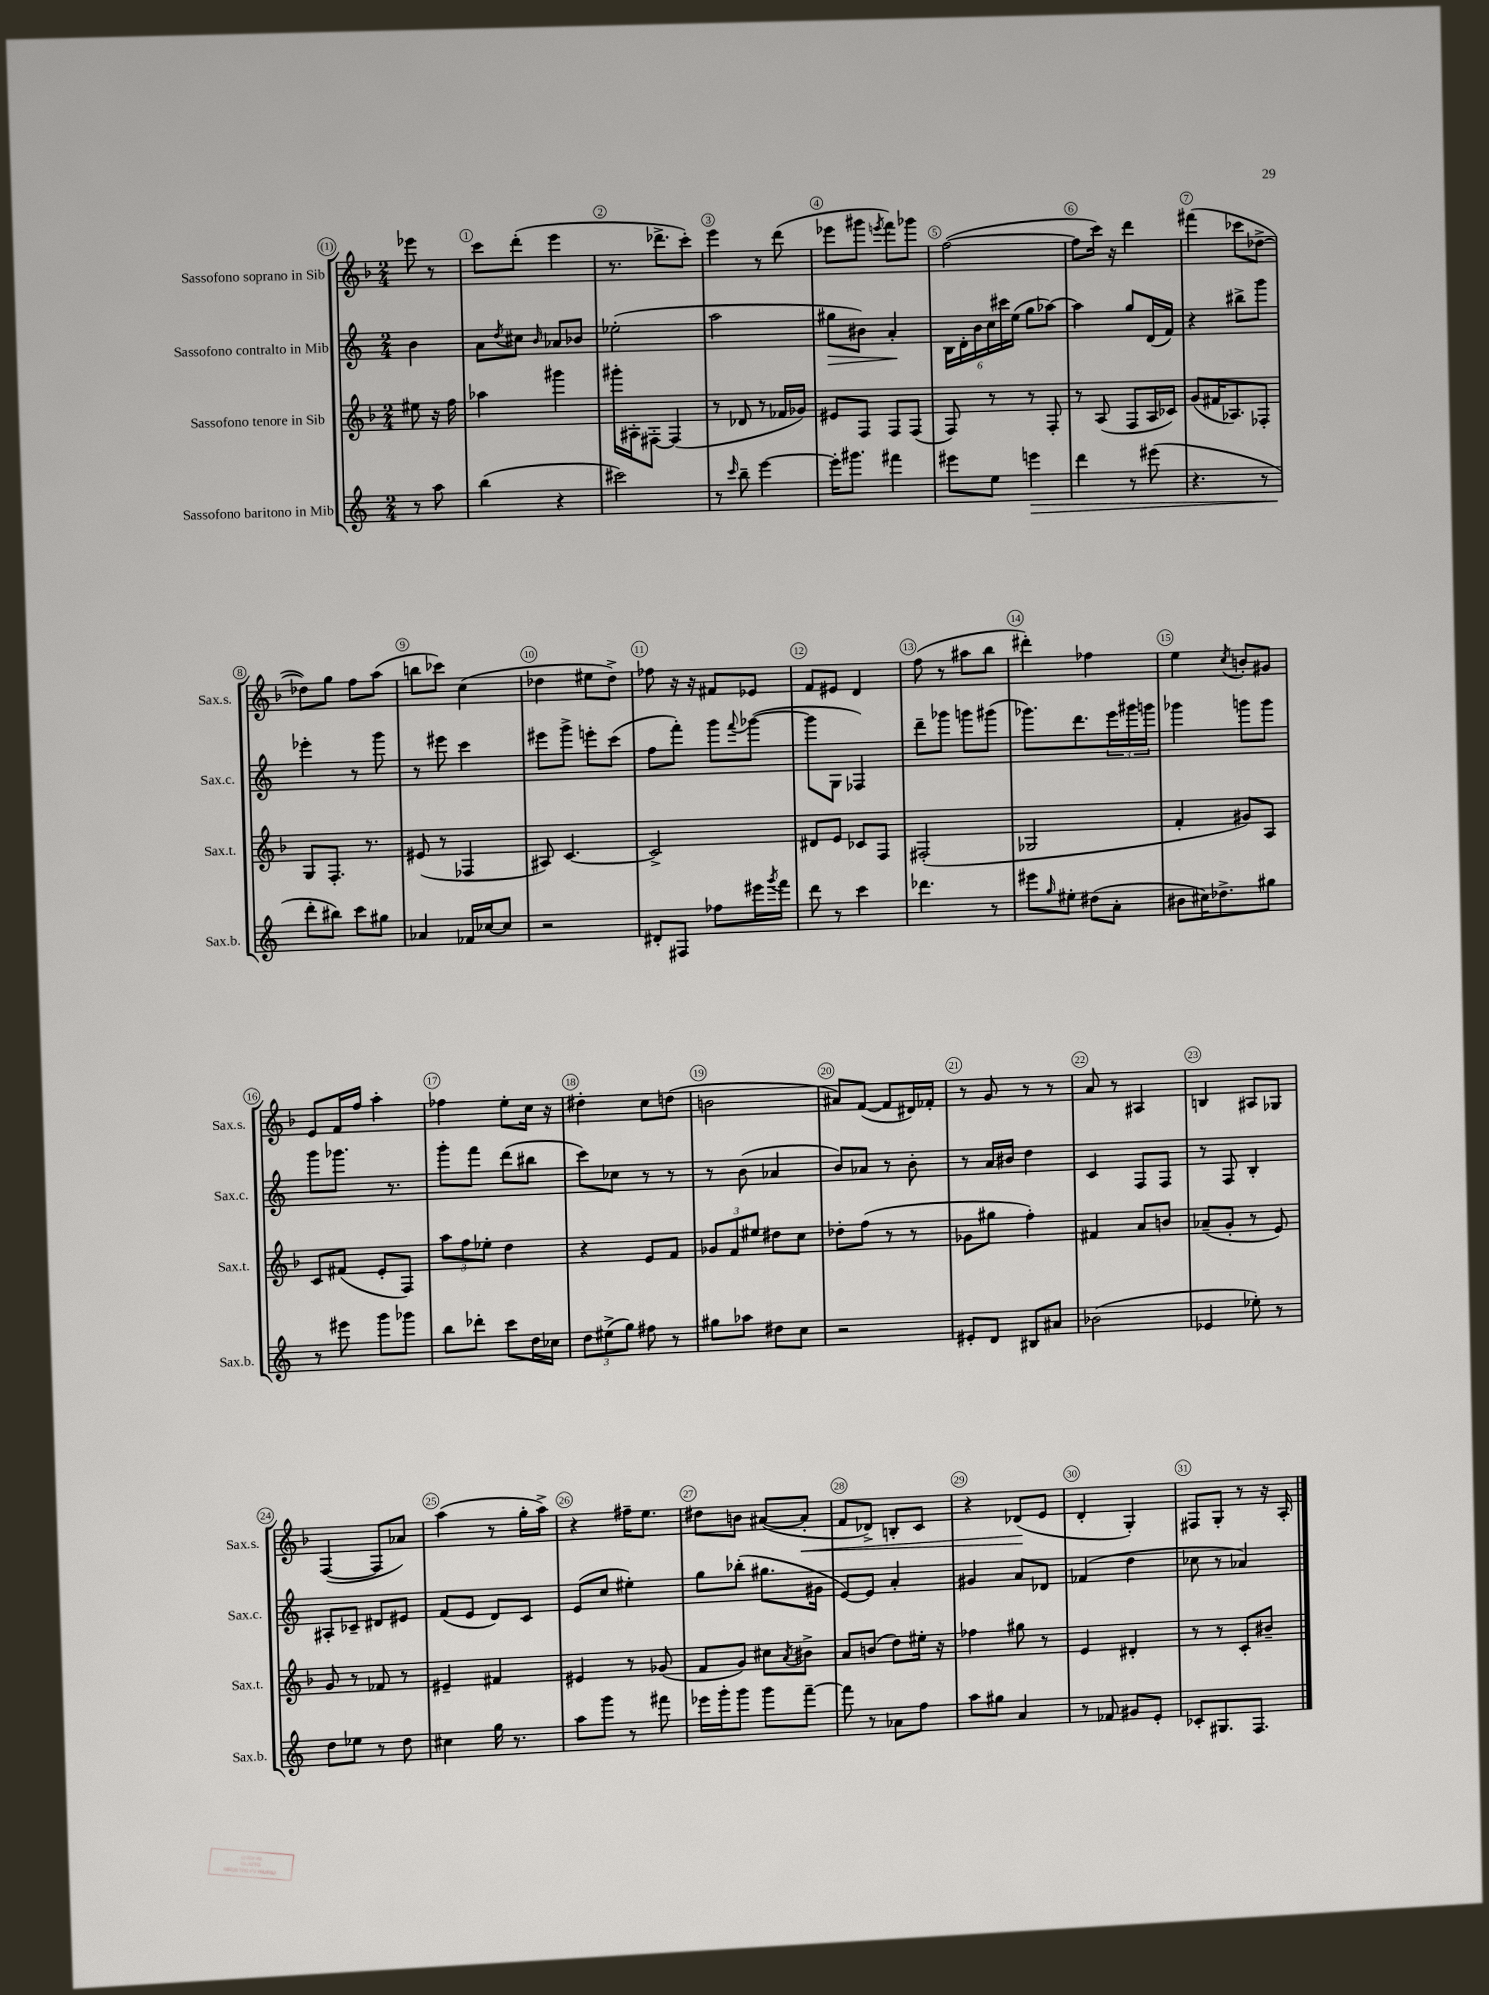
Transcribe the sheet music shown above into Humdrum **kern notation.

**kern	**dynam	**kern	**kern	**dynam	**kern	**dynam
*part4	*part4	*part3	*part2	*part2	*part1	*part1
*staff4	*staff4	*staff3	*staff2	*staff2	*staff1	*staff1
*I"Sassofono baritono in Mib	*	*I"Sassofono tenore in Sib	*I"Sassofono contralto in Mib	*	*I"Sassofono soprano in Sib	*
*I'Sax.b.	*	*I'Sax.t.	*I'Sax.c.	*	*I'Sax.s.	*
*clefG2	*	*clefG2	*clefG2	*	*clefG2	*
*k[]	*	*k[b-]	*k[]	*	*k[b-]	*
*M2/4	*	*M2/4	*M2/4	*	*M2/4	*
=	=	=	=	=	=	=
8r	.	8ee#X\	4b\	.	8eee-X\	.
8aa\	.	16r	.	.	8r	.
.	.	16ff\	.	.	.	.
=1	=1	=1	=1	=1	=1	=1
(4bb\	.	4aa-X\	8a\L	.	8ccc\L	.
.	.	.	8qdd/	.	.	.
.	.	.	8cc#X\J	.	(8ddd'\J	.
.	.	.	16qqb/	.	.	.
4r	.	4ggg#X\	8a-X/L	.	4eee\	.
.	.	.	8b-X/J	.	.	.
=2	=2	=2	=2	=2	=2	=2
2ccc#X\)	.	16ggg#X'\LL	(2ee-X'\	.	8.r	.
.	.	16A#X'\J	.	.	.	.
.	.	[8F#X'\J	.	.	.	.
.	.	.	.	.	8.ddd-X^\L	.
.	.	(4F#/]	.	.	.	.
.	.	.	.	.	8ccc'\J)	.
=3	=3	=3	=3	=3	=3	=3
8r	.	8r	2aa\	.	4eee\	.
16qqccc/	.	.	.	.	.	.
8bb~\	.	8d-X/	.	.	.	.
[4eee\	.	8r	.	.	8r	.
.	.	16f-X/LL	.	.	(8ddd\	.
.	.	16g-X/JJ)	.	.	.	.
=4	=4	=4	=4	=4	=4	=4
!	!	!	!	!LO:HP:b	!	!
16eee'\KL]	.	8e#X/L	8gg#X\L	>	8eee-X\L	.
8.ggg#X\J	.	.	.	.	.	.
.	.	8F/J	8b#X\J)	.	8ggg#X\J	.
.	.	.	.	.	8qeeen/	.
4fff#X\	.	8F/L	4a'/	.	8fff\L)	.
.	.	(8F/J	.	.	8ggg-X\J	.
.	.	.	.	]	.	.
=5	=5	=5	=5	=5	=5	=5
8eee#X\L	.	8F/)	24B\LL	.	([2ff\	.
.	.	.	24d'\	.	.	.
.	.	.	24b\	.	.	.
8ee\J	.	8r	24cc\	.	.	.
.	.	.	24ccc#X\	.	.	.
.	.	.	(24ee\JJ	.	.	.
!	!LO:HP:b	!	!	!	!	!
4eeen\	>	8r	8gg\L	.	.	.
.	.	8F'/	[8aa-X\J)	.	.	.
=6	=6	=6	=6	=6	=6	=6
4ddd\	.	8r	4aa-\]	.	8ff\L]	.
.	.	(8A/	.	.	16ccc\Jk)	.
.	.	.	.	.	16r	.
8r	.	8F/L	8gg/L	.	4ddd\	.
(8eee#X\	.	16A/L	(16d/L	.	.	.
.	.	16c-X/JJ)	16f/JJ)	.	.	.
=7	=7	=7	=7	=7	=7	=7
4.r	.	(8g/L	4r	.	(4fff#X\	.
.	.	16f#X/K	.	.	.	.
.	.	8.A-X/)	.	.	.	.
.	.	.	8bb#X^\L	.	8ccc-X\L	.
8r	.	8F-X'/J	8ggg\J	.	[8dd-X^\J	.
!!LO:LB:g=z
=8	=8	=8	=8	=8	=8	=8
8ddd'\L	.	8G/L	4eee-X'\	.	8dd-X\L])	.
8bb#X\J)	]	8.F'/J	.	.	8gg\J	.
8ccc\L	.	.	8r	.	8ff\L	.
.	.	8.r	.	.	.	.
8gg#X\J	.	.	8ggg\	.	(8aa\J	.
=9	=9	=9	=9	=9	=9	=9
4a-X/	.	(8e#X/	8r	.	8bbn\L	.
.	.	8r	8eee#X\	.	8ccc-X\J)	.
16f-X/LL	.	4F-X/	4ccc\	.	(4cc\	.
[16cc-X/J	.	.	.	.	.	.
8cc-/J]	.	.	.	.	.	.
=10	=10	=10	=10	=10	=10	=10
2r	.	8A#X/)	8eee#X\L	.	4dd-X\	.
.	.	[4.c/	8ggg^\J	.	.	.
.	.	.	8eeen'\L	.	8ee#X\L	.
.	.	.	(8ccc\J	.	8dd-^\J)	.
=11	=11	=11	=11	=11	=11	=11
8d#X'/L	.	2c^/]	8ff\L	.	8ff-X\	.
8F#X/J	.	.	8fff'\J)	.	16r	.
.	.	.	.	.	16r	.
8ff-X\L	.	.	8ggg\L	.	8f#X/L	.
.	.	.	8qqfff/	.	.	.
16eee#X\L	.	.	([8ggg-X\J	.	8e-X/J	.
8qggg/	.	.	.	.	.	.
16fff\JJ	.	.	.	.	.	.
=12	=12	=12	=12	=12	=12	=12
8ddd\	.	8d#X/L	8ggg-\L]	.	8f/L	.
8r	.	8e/J	8G\J	.	8e#X/J	.
4ccc\	.	8c-X/L	4F-X/)	.	4d/	.
.	.	8F/J	.	.	.	.
=13	=13	=13	=13	=13	=13	=13
4.ddd-X\	.	(2F#X'/	8ddd~\L	.	(8ff\	.
.	.	.	8ggg-X\J	.	8r	.
.	.	.	8gggn\L	.	8aa#X\L	.
8r	.	.	(8ggg#X\J	.	8bb-\J	.
=14	=14	=14	=14	=14	=14	=14
8eee#X\L	.	2G-X/	8.ggg-X\L)	.	4ddd#X'\)	.
16qqgg/	.	.	.	.	.	.
8ee#X'\J	.	.	.	.	.	.
.	.	.	8.ddd\	.	.	.
(8dd#X\L	.	.	.	.	4ff-X\	.
8a'\J	.	.	24eee\L	.	.	.
.	.	.	24ggg#X\	.	.	.
.	.	.	24gggn\JJ	.	.	.
=15	=15	=15	=15	=15	=15	=15
8b#X\L	.	4f'/	4ggg-X\	.	4ee\	.
16cc#X\K)	.	.	.	.	.	.
8.dd-X^\	.	.	.	.	.	.
.	.	.	.	.	8qcc/	.
.	.	8g#X/L)	8gggn\L	.	8bn'/L	.
8gg#X\J	.	8A/J	8ggg\J	.	8g#X/J	.
!!LO:LB:g=z
=16	=16	=16	=16	=16	=16	=16
8r	.	8c/L	8ggg\L	.	8e/L	.
8eee#X\	.	(8f#X/J	8.ggg-X\J	.	16f/L	.
.	.	.	.	.	16ff/JJ	.
8ggg\L	.	8e'/L	.	.	4aa'\	.
.	.	.	8.r	.	.	.
8ggg-X\J	.	8F/J)	.	.	.	.
=17	=17	=17	=17	=17	=17	=17
8bb\L	.	12aa\L	8ggg'\L	.	4ff-X\	.
.	.	12ff\	.	.	.	.
8ddd-X'\J	.	.	8fff\J	.	.	.
.	.	12ee-X'\J	.	.	.	.
8ccc\L	.	4dd\	(8ddd\L	.	8ee'\L	.
16dd\L	.	.	8bb#X\J	.	16cc\Jk	.
16cc-X\JJ	.	.	.	.	16r	.
=18	=18	=18	=18	=18	=18	=18
12dd\L	.	4r	8ccc\L)	.	4dd#X'\	.
(12ee#X^\	.	.	.	.	.	.
.	.	.	8cc-X\J	.	.	.
12gg\J)	.	.	.	.	.	.
8ff#X\	.	8e/L	8r	.	8cc\L	.
8r	.	8f/J	8r	.	(8ddn\J	.
=19	=19	=19	=19	=19	=19	=19
8gg#X\L	.	12g-X/L	8r	.	2bn\	.
.	.	12f/	.	.	.	.
8aa-X\J	.	.	(8b\	.	.	.
.	.	12ee#X/J	.	.	.	.
8dd#X\L	.	8dd#X\L	4a-X/	.	.	.
8cc\J	.	8cc\J	.	.	.	.
=20	=20	=20	=20	=20	=20	=20
2r	.	8dd-X'\L	8b/L)	.	8a#X/L)	.
.	.	(8ff\J	8a-X/J	.	([8f/J	.
.	.	8r	8r	.	8f/L]	.
.	.	8r	8b'\	.	16d#X/L)	.
.	.	.	.	.	16f-X'/JJ	.
=21	=21	=21	=21	=21	=21	=21
8e#X'/L	.	8g-X\L	8r	.	8r	.
8d/J	.	8gg#X\J	16a/LL	.	8g/	.
.	.	.	16b#X/JJ	.	.	.
8B#X/L	.	4ff'\)	4dd\	.	8r	.
8a#X/J	.	.	.	.	8r	.
=22	=22	=22	=22	=22	=22	=22
(2b-X\	.	4f#X/	4c/	.	8a/	.
.	.	.	.	.	8r	.
.	.	8a/L	8F/L	.	4A#X/	.
.	.	8bn/J	8F/J	.	.	.
=23	=23	=23	=23	=23	=23	=23
4e-X/	.	(8a-X~/L	8r	.	4Bn/	.
.	.	8g'/J	8F/	.	.	.
8ee-X'\)	.	8r	4B'/	.	8A#X/L	.
8r	.	8e/)	.	.	8G-X/J	.
!!LO:LB:g=z
=24	=24	=24	=24	=24	=24	=24
8dd\L	.	8g/	8A#X'/L	.	([4F/	.
8ee-X\J	.	8r	8c-X~/J	.	.	.
8r	.	8f-X/	8d#X/L	.	8F/L]	.
8dd\	.	8r	8e#X/J	.	8a-X/J)	.
=25	=25	=25	=25	=25	=25	=25
4cc#X\	.	4e#X~/	(8f/L	.	(4aa\	.
.	.	.	8e/J	.	.	.
16gg\	.	4f#X/	8d/L)	.	8r	.
8.r	.	.	.	.	.	.
.	.	.	8c/J	.	16gg'\LL	.
.	.	.	.	.	16aa^\JJ)	.
=26	=26	=26	=26	=26	=26	=26
8aa\L	.	4e#X/	(8e/L	.	4r	.
8ggg\J	.	.	8cc/J	.	.	.
8r	.	8r	4ee#X'\)	.	16ff#X~\KL	.
.	.	.	.	.	8.ee\J	.
8fff#X\	.	(8g-X/	.	.	.	.
=27	=27	=27	=27	=27	=27	=27
16eee-X\LL	.	8f/L	8gg\L	.	8dd#X\L	.
16ggg'\J	.	.	.	.	.	.
8ggg\J	.	8g/J)	(8bb-X'\J	.	8bn\J	.
8ggg\L	.	8cc#X\L	8.gg#X\L	.	([8a#X/L	.
.	.	8qa/	.	.	.	.
!	!	!	!	!	!	!LO:HP:b
[8fff~\J	.	8b#X^\J	.	.	8a#'/J]	<
.	.	.	16g#X\Jk	.	.	.
=28	=28	=28	=28	=28	=28	=28
8fff\]	.	8a/L	[8e/L)	.	8f/L	.
8r	.	(8bn/J	8e/J]	.	8d-X^/J)	.
8a-X\L	.	8dd\L)	4a'/	.	8Bn'/L	.
8ff\J	.	16ee#X'\Jk	.	.	8c/J	.
.	.	16r	.	.	.	.
=29	=29	=29	=29	=29	=29	=29
8aa\L	.	4ff-X\	4g#X/	.	4r	.
8gg#X\J	.	.	.	.	.	.
4a/	.	8gg#X\	8a/L	.	(8d-X/L	.
.	.	8r	8d-X/J	.	8e/J	[
=30	=30	=30	=30	=30	=30	=30
8r	.	4e/	(4f-X/	.	4d'/	.
8f-X/	.	.	.	.	.	.
8g#X/L	.	4d#X'/	4dd\	.	4G'/)	.
8e'/J	.	.	.	.	.	.
=31	=31	=31	=31	=31	=31	=31
8c-X'/L	.	8r	8cc-X\	.	8F#X/L	.
8.G#X/	.	8r	8r	.	8G'/J	.
.	.	8c'/L	4a-X/)	.	8r	.
8.F/J	.	.	.	.	.	.
.	.	8b#X~/J	.	.	16r	.
.	.	.	.	.	16A'/	.
==	==	==	==	==	==	==
*-	*-	*-	*-	*-	*-	*-
